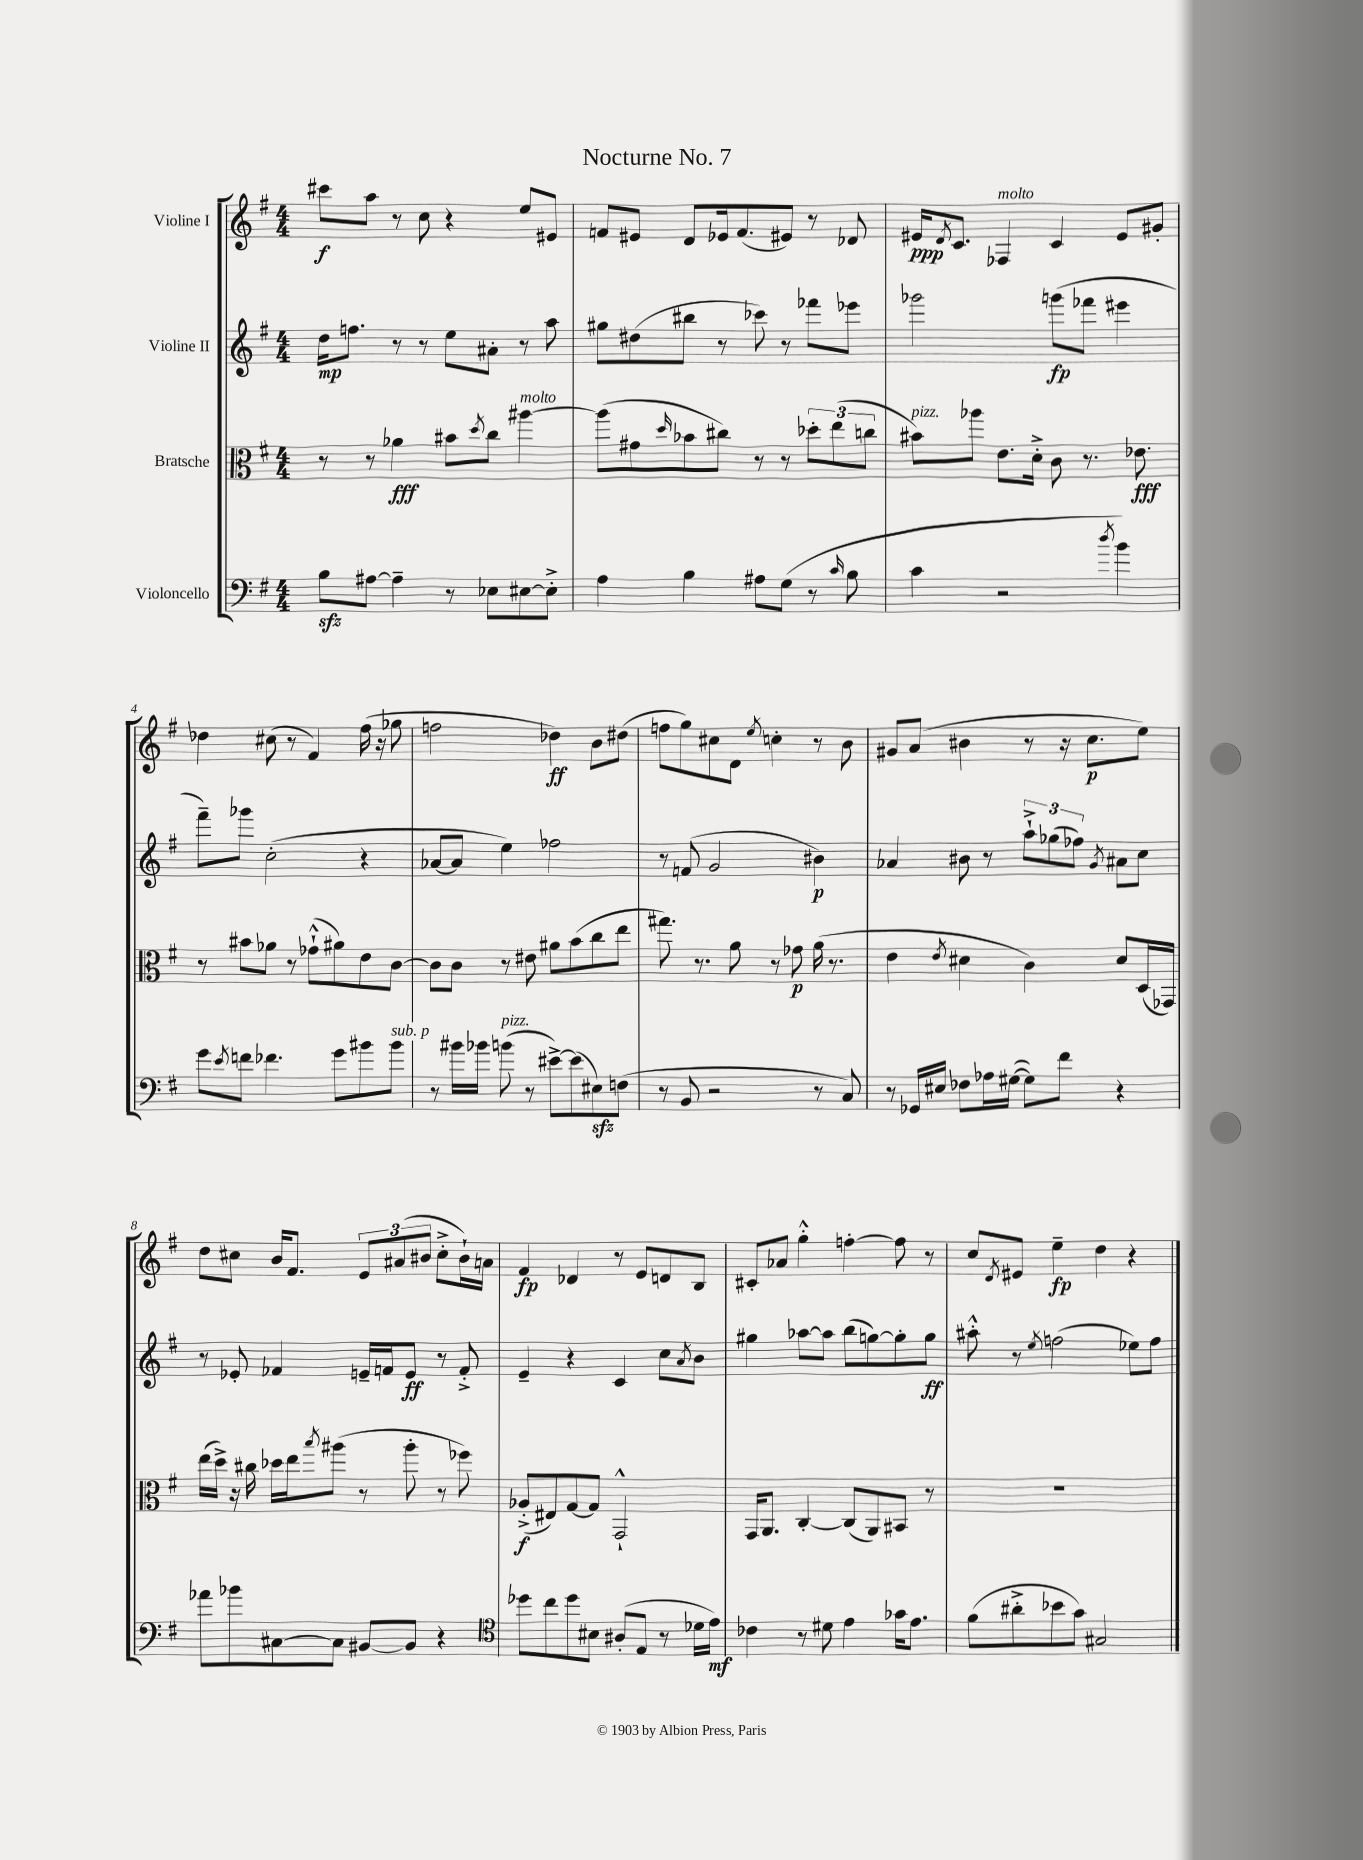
\header { title = "Nocturne No. 7" }
<<
\new StaffGroup <<
\new Staff = "s0" \with { instrumentName = "Violine I" } {
    \clef treble \key g \major \numericTimeSignature \time 4/4
    cis'''8\f a''8 r8 c''8 r4 e''8 eis'8 |
    f'8 eis'8 d'8 ees'16 f'8.( eis'8) r8 des'8 |
    eis'16\ppp \acciaccatura { d'8 } c'8. fes4^\markup { \italic "molto" } c'4 eis'8 gis'8-. |
    des''4 cis''8( r8 fis'4) fis''16( r16 ges''8 |
    f''2 des''4\ff) b'8 dis''8( |
    f''8 g''8) cis''8 d'8 \acciaccatura { e''8 } c''4-. r8 b'8 |
    gis'8 a'8( bis'4 r8 r16 c''8.\p e''8) |
    d''8 cis''8 b'16 fis'8. \tuplet 3/2 { e'8 ais'8( bis'8 } cis''8-.-> bis'16-!) a'16 |
    fis'4\fp des'4 r8 e'8 d'8 b8 |
    cis'8-. aes'8 g''4-.-^ f''4~-. f''8 r8 |
    c''8 \acciaccatura { d'8 } eis'8 e''4--\fp d''4 r4 \bar "|." |
}
\new Staff = "s1" \with { instrumentName = "Violine II" } {
    \clef treble \key g \major \numericTimeSignature \time 4/4
    d''16\mp f''8. r8 r8 e''8 ais'8-. r8 a''8 |
    gis''8 dis''8( bis''8 r8 ces'''8) r8 fes'''8 ees'''8 |
    ges'''2 g'''8\fp( fes'''8 eis'''4 |
    fis'''8--) ges'''8 c''2-.( r4 |
    aes'8~ aes'8 e''4) fes''2 |
    r8 f'8( g'2 bis'4\p) |
    aes'4 bis'8 r8 \tuplet 3/2 { a''8-!-> ges''8( fes''8) } \acciaccatura { g'8 } ais'8 c''8 |
    r8 ees'8-. fes'4 e'16-- f'16 e'8\ff r8 f'8-.-> |
    e'4-- r4 c'4 c''8 \acciaccatura { a'8 } b'8 |
    gis''4 aes''8~ aes''8 b''8( g''8~) g''8-. g''8\ff |
    ais''8-.-^ r8 \acciaccatura { e''8 } f''2( ees''8) f''8 \bar "|." |
}
\new Staff = "s2" \with { instrumentName = "Bratsche" } {
    \clef alto \key g \major \numericTimeSignature \time 4/4
    r8 r8 aes'4\fff bis'8 \acciaccatura { d''8 } c''8 ais''4~^\markup { \italic "molto" } |
    ais''8( gis'8 \grace { d''16 } bes'8 cis''8) r8 r8 \tuplet 3/2 { des''8-. e''8( c''8 } |
    bis'8^\markup { \italic "pizz." }) aes''8 e'8. d'16-.-> c'8 r8. ees'8.\fff |
    r8 bis'8 aes'8 r8 ges'8-!-^( ais'8) e'8 c'8~ |
    c'8 c'8 r8 eis'8 ais'8 b'8( c''8 e''8 |
    gis''8.) r8. a'8 r8 ges'8\p a'16( r8. |
    e'4 \acciaccatura { e'8 } dis'4 c'4) dis'8 d16( ges,16) |
    e''16( d''16->) r16 cis''16 des''16 e''16 \acciaccatura { b''8 } ais''8( r8 ais''8-. r8 fes''8) |
    aes8-.->\f( eis8) g8~ g8 g,2-!-^ |
    g,16 a,8. c4~-. c8( a,8) bis,8 r8 |
    R1 \bar "|." |
}
\new Staff = "s3" \with { instrumentName = "Violoncello" } {
    \clef bass \key g \major \numericTimeSignature \time 4/4
    b8\sfz ais8~ ais4-- r8 ees8 eis8~ eis8-.-> |
    a4 b4 ais8 g8( r8 \grace { c'16 } b8 |
    c'4 r2 \acciaccatura { d''8 } b'4) |
    g'8 \acciaccatura { e'8 } f'8 fes'4. g'8 bis'8 bis'8^\markup { \italic "sub. p" } |
    r8 bis'16 bes'16 b'8^\markup { \italic "pizz." }( r8 eis'8~->) eis'8( eis8\sfz) f8( |
    r8 b,8 r2 r8 c8) |
    r8 ges,16 eis16 fes8 aes16 gis16~( gis8) fis'8 r4 |
    aes'8 bes'8 cis8~ cis8 bis,8~ bis,8 r4 |
    \clef tenor des''8 c''8 des''8 bis8 ais8-.( e8 r8 des'16 e'16\mf) |
    ces'4 r8 dis'8 e'4 ges'16 e'8. |
    fis'8( ais'8-.-> bes'8 g'8) gis2 \bar "|." |
}
>>
>>
